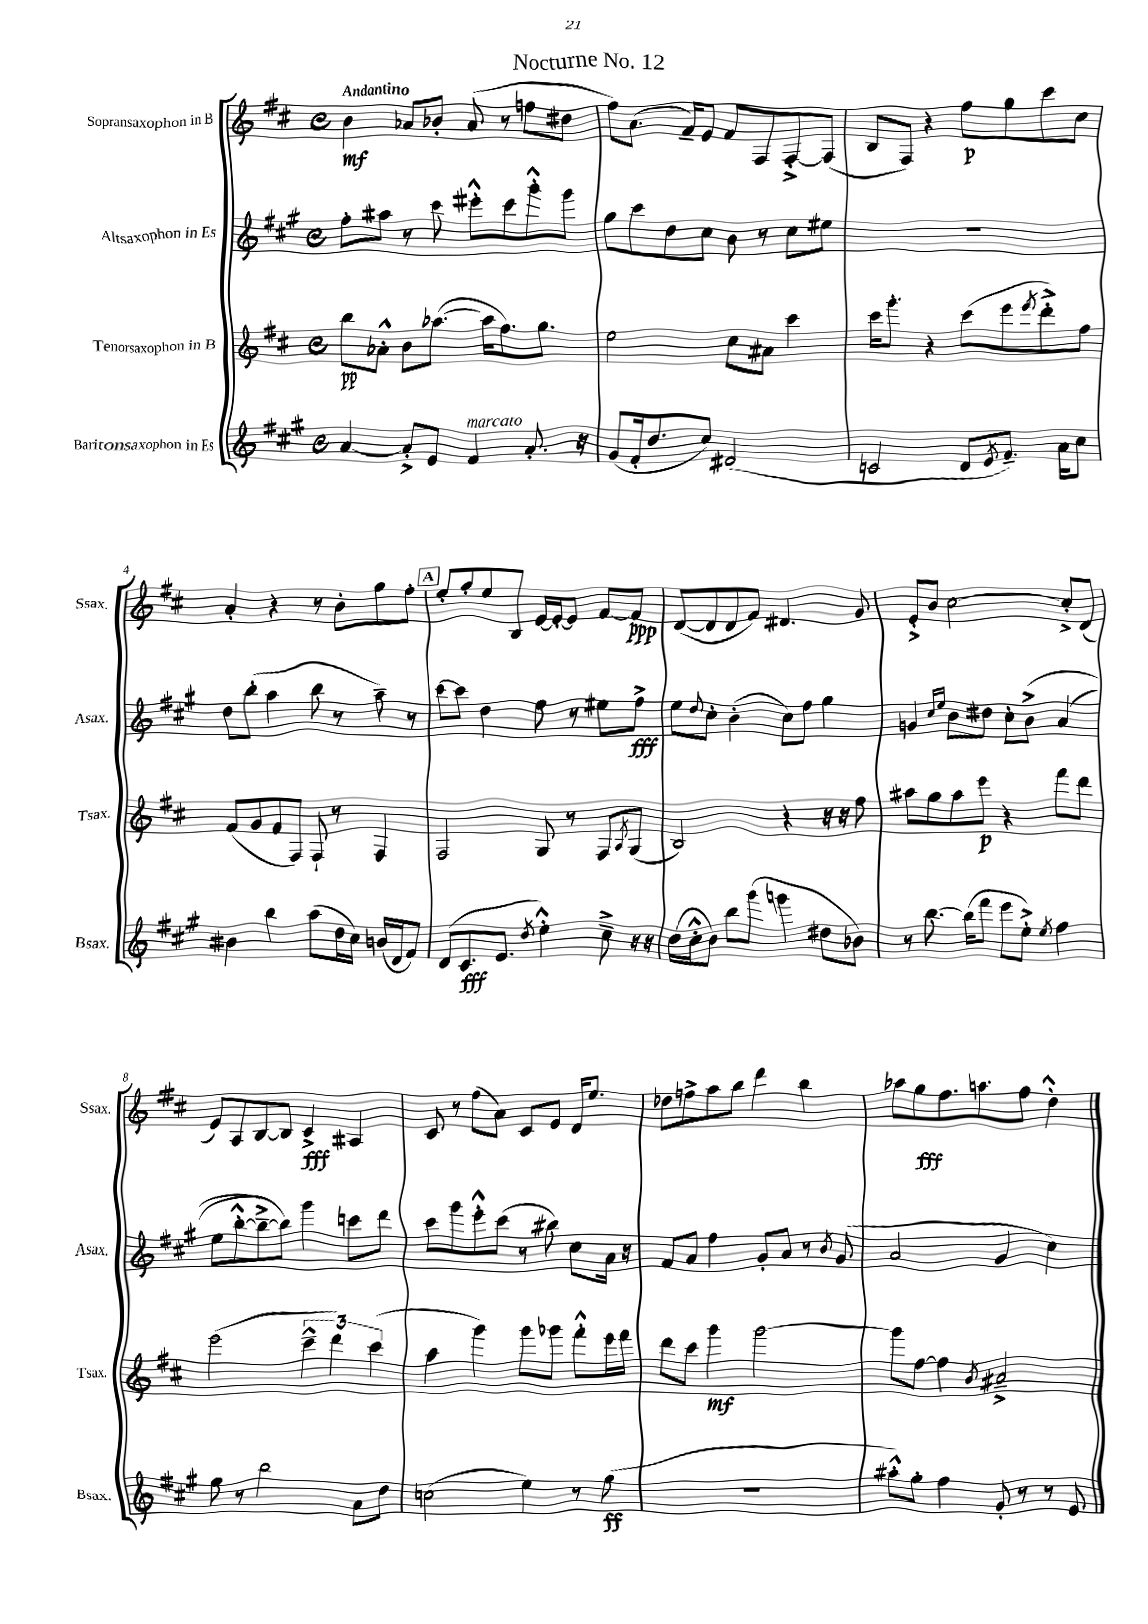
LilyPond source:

\header { title = "Nocturne No. 12" }
<<
\new StaffGroup <<
\new Staff = "s0" \with { instrumentName = "Sopransaxophon in B" shortInstrumentName = "Ssax." } {
    \clef treble \key d \major \defaultTimeSignature \time 4/4 \tempo "Andantino"
    b'4\mf aes'8 bes'8-. aes'8( r8 f''8 dis''8 |
    fis''8) a'8.( fis'16--) e'8 fis'8 fis8 fis8~-.-> fis8( |
    b8 fis8) r4 fis''8\p g''8 cis'''8 cis''8 |
    a'4-. r4 r8 b'8-. g''8 fis''8-. |
    \mark \markup { \box "A" } e''8-. g''8-. e''8 b8 e'16~ e'16~-. e'8 fis'8~ fis'8\ppp |
    d'8~( d'8 d'8 fis'8) dis'4. g'8 |
    e'8-.-> b'8 cis''2~ cis''8-.-> d'8( |
    e'8) a8 b8~ b8 cis'4->\fff ais4 |
    cis'8 r8 fis''8( a'8) cis'8 e'8 d'16 e''8. |
    des''8 f''8-> a''8 b''8 d'''4 b''4 |
    aes''8 g''8\fff fis''8. a''8. fis''8 d''4-.-^ \bar "|." |
}
\new Staff = "s1" \with { instrumentName = "Altsaxophon in Es" shortInstrumentName = "Asax." } {
    \clef treble \key a \major \defaultTimeSignature \time 4/4
    fis''8-. ais''8 r8 cis'''8 eis'''8-.-^ cis'''8 gis'''8-.-^ gis'''8 |
    gis''8 cis'''8 d''8 cis''8 b'8 r8 cis''8 eis''8 |
    R1 |
    d''8 b''8-.( a''4 b''8 r8 a''8--) r8 |
    \mark \markup { \box "A" } cis'''8~ cis'''8 d''4 fis''8 r8 eis''8 fis''8->\fff |
    e''8 \appoggiatura { d''8 } cis''8-. b'4-.( cis''8) fis''8 gis''4 |
    g'4 \grace { cis''16 e''16 } b'8 dis''8 cis''8-. b'8->\( a'4( |
    e''8 b''8~-.-^ b''8~--->) b''8\) gis'''4 c'''8 d'''8 |
    cis'''8 gis'''8 e'''8-.-^ cis'''8( r8 bis''8) cis''8 a'16 r16 |
    fis'8 a'8 fis''4 gis'8-. a'8 r8 \acciaccatura { b'8 } gis'8( |
    a'2 gis'4 cis''4) \bar "|." |
}
\new Staff = "s2" \with { instrumentName = "Tenorsaxophon in B" shortInstrumentName = "Tsax." } {
    \clef treble \key d \major \defaultTimeSignature \time 4/4
    b''8\pp aes'8-.-^ b'8 aes''8.~( aes''16 fis''8.) g''8. |
    e''2 cis''8 ais'8 cis'''4 |
    cis'''16 g'''8.-. r4 cis'''8( e'''8 \acciaccatura { e'''8 } d'''8-.->) fis''8 |
    fis'8( g'8 fis'8 fis8) fis8-! r8 fis4 |
    \mark \markup { \box "A" } fis2 g8 r8 fis8 \acciaccatura { a8 } g8( |
    b2) r4 r16 r16 fis''8 |
    ais''8 g''8 ais''8 e'''8\p r4 fis'''8 d'''8 |
    e'''2( \tuplet 3/2 { cis'''4---^ d'''4) cis'''4( } |
    a''4 g'''4) g'''8 ges'''8 fis'''8-.-^ e'''16 fis'''16 |
    d'''8 cis'''8 g'''4\mf g'''2~ |
    g'''8 fis''8~ fis''4 \acciaccatura { b'8 } ais'2---> \bar "|." |
}
\new Staff = "s3" \with { instrumentName = "Baritonsaxophon in Es" shortInstrumentName = "Bsax." } {
    \clef treble \key a \major \defaultTimeSignature \time 4/4
    a'4~ a'8-.-> e'8 fis'4^\markup { \italic "marcato" } a'8.-. r16 |
    gis'8( fis'16-. d''8. cis''8) dis'2( |
    c'2 d'8 \acciaccatura { e'8 } fis'8.--) a'16 cis''8 |
    bis'4 b''4 a''8( d''16 cis''16) b'16( d'16 fis'8) |
    \mark \markup { \box "A" } d'8( cis'8.\fff e'8. \acciaccatura { d''8 } e''4-.-^) cis''8---> r16 r16 |
    d''16( cis''16-.-^ b'8) b''8 gis'''8( g'''4 dis''8 bes'8) |
    r8 b''8.~ b''16( fis'''8 e'''8 e''8-.->) \acciaccatura { e''8 } fis''4 |
    gis''8 r8 b''2 a'8 d''8 |
    c''2( e''4) r8 gis''8\ff( |
    R1 |
    ais''8-.-^) gis''8-. fis''4 gis'8-. r8 r8 e'8 \bar "|." |
}
>>
>>
